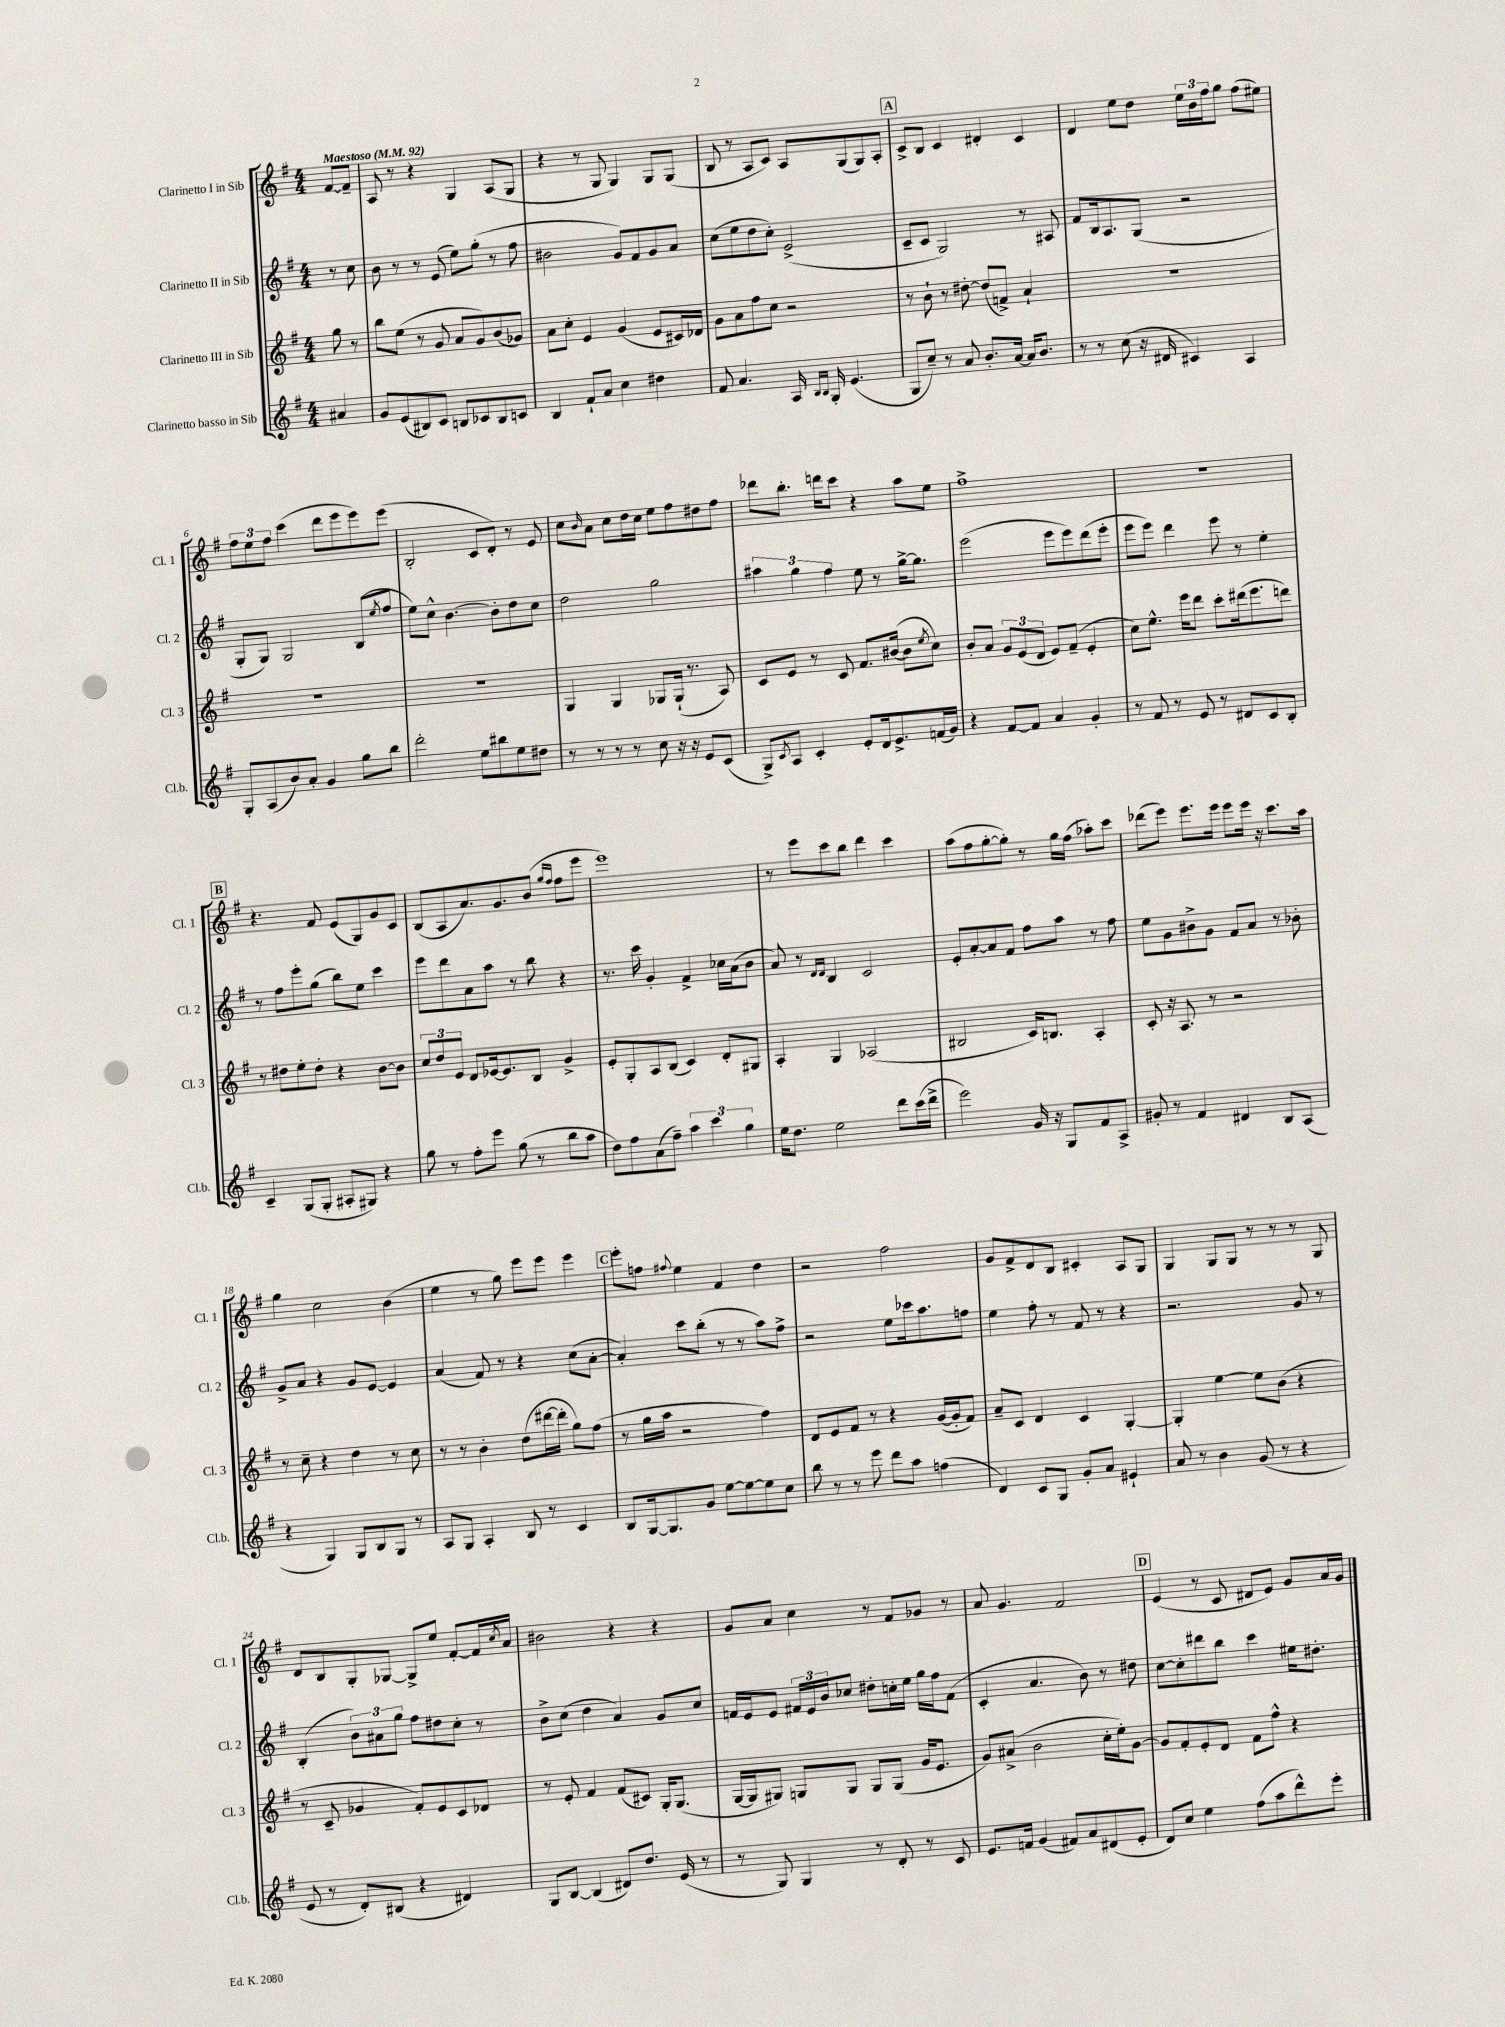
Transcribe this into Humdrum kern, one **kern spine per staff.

**kern	**kern	**kern	**kern
*part4	*part3	*part2	*part1
*staff4	*staff3	*staff2	*staff1
*I"Clarinetto basso in Sib	*I"Clarinetto III in Sib	*I"Clarinetto II in Sib	*I"Clarinetto I in Sib
*I'Cl.b.	*I'Cl. 3	*I'Cl. 2	*I'Cl. 1
*clefG2	*clefG2	*clefG2	*clefG2
*k[f#]	*k[f#]	*k[f#]	*k[f#]
*M4/4	*M4/4	*M4/4	*M4/4
*MM92	*MM92	*MM92	*MM92
=	=	=	=
!	!	!	!LO:TX:a:B:t=Maestoso
4a#X/	8gg\	8r	[8f#/L
.	8r	8cc\	8f#~/J]
=1	=1	=1	=1
8g/L	8bb\L	8b\	8A/
(8e/	(8ee\J	8r	8r
8B#X/)	8r	8r	4r
8c/J	8g/	(8e/	.
8Bn/L	8a/L	8ee\L)	4G/
8c-X/	8g/)	(8gg'\J	.
8B/	(8b/	8r	(8A/L
8cn/J	8g-X/J)	8ff#\	8G/J
=2	=2	=2	=2
4B/	8a\L	2b#X\	4r
.	8cc'\J	.	.
8f#`/L	4e/	.	8r
8a/J	.	.	8G/
4cc\	(4g/	8g/L)	4G/)
.	.	8f#/	.
4dd#X\	8e/L	8g/	8G/L
.	16c#X/L)	8a/J	(8G/J
.	16d-X/JJ	.	.
=3	=3	=3	=3
8f#/	8g\L	(8cc\L	8B/
4.a/	8a\	8ee\	8r
.	8ff#\	8dd\	8A/L
.	8cc\J	8cc'\J)	8c/J)
16A/	2r	(2e^/	8A/L
16qqB/LL	.	.	.
16qqB/JJ	.	.	.
16G'/	.	.	.
(4.e/	.	.	(8G/
.	.	.	8G/)
.	.	.	8A'/J
!!LO:REH:place=s1:t=A
=4	=4	=4	=4
8G/L	8r	8c~/L	8c^/L
8cc~/J)	8b`\	8c/J	8B/J
8r	8r	2G/)	4c/
8a/	[8dd#X'\	.	.
8.b'/L	(8dd#/L]	.	4d#X'/
.	8fn^/J)	.	.
[16a/Jk	.	.	.
16a/KL]	4a`/	8r	4c/
8.b/J	.	.	.
.	.	8A#X/	.
=5	=5	=5	=5
8r	1r	8f#/L	4d/
8r	.	16B/k	.
.	.	8.A/	.
(8cc\	.	.	8ee\L
16r	.	(8G/J	8dd\J
16d#X/	.	.	.
4c#X/)	.	2r	24ee\LL
.	.	.	24b\
.	.	.	24ff#\J
.	.	.	8gg\J
4A/	.	.	(8ff#\L
.	.	.	8ee#X\J)
!!LO:LB:g=z
=6	=6	=6	=6
8G'/L	1r	8G'/L	12ff#\L
.	.	.	12ee\
(8A/	.	8G/J)	.
.	.	.	12ff#\J
8b/)	.	2G/	(4ccc\
8a'/J	.	.	.
4g/	.	.	8ddd\L
.	.	.	8eee\
8gg\L	.	(8B/L	8eee\)
.	.	8qee/	.
8bb\J	.	8ff#/J	(8eee\J
=7	=7	=7	=7
2ddd'\	1r	8ee\L)	2B'/
.	.	8cc^^\J	.
.	.	[4.b\	.
8ee\L	.	.	8c/L
8bb#X\	.	8b'\L]	8d'/J)
8ee\	.	8dd\	8r
8dd#X\J	.	8cc\J	8e/
=8	=8	=8	=8
8r	4G/	2dd\	8cc\L
.	.	.	16qqb/
8r	.	.	8a\J
8r	4G/	.	8cc\L
8r	.	.	16dd\L
.	.	.	16cc\JJ
8cc\	8G-X/L	2gg\	8ee\L
16r	(16G-`/Jk	.	8ff#\
16r	8.r	.	.
8e/L	.	.	8dd#X\
(8c/J	8A/)	.	8ff#\J
=9	=9	=9	=9
8G^/L)	8c/L	6aa#X\	8ddd-X\L
8qc/	.	.	.
8A/J	8e/J	.	8.bb'\J
.	.	6gg\	.
4c'/	8r	.	.
.	.	.	16dddn\KL
.	.	6ff#\	.
.	8c/	.	8ccc\J
8e'/L	8.f#/L	8ee\	4r
16d/k	.	8r	.
8.e^/	([16b#X/Jk	.	.
.	8b#\L]	[16gg^\KL	8aa\L
.	.	8.gg\J]	.
.	8qee/	.	.
(16fn/L	8cc\J)	.	8ee\J
16g/JJ)	.	.	.
=10	=10	=10	=10
4r	8b'/L	(2eee\	1ff#^
.	8a/J	.	.
[8f#/L	12g/L	.	.
.	(12e/	.	.
8f#/J]	.	.	.
.	12d/J	.	.
4a/	8e/L)	8eee\L	.
.	(8f#~/J	8eee\)	.
4g'/	4e'/	(8ddd\	.
.	.	8eee'\J	.
=11	=11	=11	=11
8r	8cc\L)	8eee\L	1r
8f#/	8.ee^^\J	8eee\J)	.
8r	.	4ddd\	.
.	16eee\KL	.	.
8e/	8ddd\J	.	.
8r	8ccc'\L	8eee\	.
8d#X/L	(16ddd#X\k	8r	.
.	8.eee\	.	.
8c/	.	4ee'\	.
8B'/J	8dddn\J)	.	.
!!LO:LB:g=z
!!LO:REH:place=s1:t=B
=12	=12	=12	=12
4c~/	8r	8r	4.r
.	8dd#X\L	8ff#\L	.
(8G/L	8ee'\	8eee'\	.
8G'/J	8dd#'\J	(8gg\J	8f#/
8A#X'/L	4r	8bb\L)	(8e/L
8G#X/J)	.	8ee\J	8G/)
4r	[8b\L	4ccc\	8g/
.	8b\J]	.	8c/J
=13	=13	=13	=13
8gg\	12cc/L	8eee\L	(8B/L
.	12dd/	.	.
8r	.	8ddd\	8A/
.	12e/J	.	.
8ff#'\L	8d/L	8a\	8.a/)
8eee\J	[16e-X/k	8aa\J	.
.	8.e-/]	.	8.g/
(8gg\	.	8r	.
8r	8B/J	8bb\	(8b/J
.	.	.	16qqgg/LL
.	.	.	16qqff#/JJ
8bb\L	4g^/	4r	8ff#\L
8aa\J	.	.	8eee\J
=14	=14	=14	=14
8dd\L)	8e'/L	8.r	1eee)
8ff#\	8G'/	.	.
.	.	16ccc\	.
(8a\	8A/	4g'/	.
8ff#~\J)	(8B/J	.	.
6aa\	4c/)	4f#^/	.
6ccc\	.	.	.
.	8d'/L	16cc-X\LL	.
.	.	(16a\J	.
6gg\	.	.	.
.	8G#X/J	8b\J	.
=15	=15	=15	=15
16ee\KL	4A'/	8a/)	8r
8.dd\J	.	.	.
.	.	8r	8eee\L
.	.	16qqd/LL	.
.	.	16qqd/JJ	.
2ee\	4G/	4B/	8ccc\
.	.	.	8bb\J
.	(2A-X/	2c/	4ddd\
8ddd\L	.	.	4ccc\
(16ccc\L	.	.	.
16ddd^\JJ	.	.	.
=16	=16	=16	=16
2eee\)	2B#X/	8e'/L	(8aa\L
.	.	[8a'/	8ff#\
.	.	8a/]	[8gg'\
.	.	8f#/J	8gg'\J])
16g/	16c/KL)	8ff#\L	8r
16r	8.Bn/J	.	.
8G/L	.	8aa\J	16gg\LL
.	.	.	(16ff#\JJ
8f#/	4A'/	8r	8aa-X'\L)
8A^/J	.	8ff#\	8ccc\J
=17	=17	=17	=17
8g#X'/	8c'/	8ee\L	(8ddd-X\L
8r	16r	8g\	8eee\J)
.	8.A/	.	.
4f#/	.	8b#X^\	8.eee\L
.	8r	8g\J	.
.	.	.	16eee\Jk
4d#X/	2r	8f#/L	8eee\L
.	.	8a/J	16eee\Jk
.	.	.	16r
8B/L	.	8r	8.ccc\L
(8A/J	.	8b-X'\	.
.	.	.	16aa\Jk
!!LO:LB:g=z
=18	=18	=18	=18
4r	8r	8g^/L	4gg\
.	8cc~\	8a/J	.
4G/)	4r	4r	2cc\
8G/L	4dd\	8g/L	.
8B/	.	[8e/J	.
8G/J	8r	4e/]	(4b\
8r	8cc\	.	.
=19	=19	=19	=19
8A/L	8r	(4a/	4ee\
8G/J	8r	.	.
4A'/	4b'\	8f#/)	8r
.	.	8r	8gg\)
8B/	(8dd\L	4r	8eee\L
8r	[16ddd#X\L	.	8eee\J
.	16ddd#'\JJ]	.	.
4c/	8gg\L)	(8cc\L	4eee\
.	(8ff#\J	[8a'\J	.
!!LO:REH:place=s1:t=C
=20	=20	=20	=20
8B/L	8r	4a'/])	8eee'\L
[16G/k	16gg\LL	.	8ffn\J
8.G/]	16aa\JJ	.	.
.	.	.	8qqff#X/
.	2r	8ccc\L	4ee\
8g/J	.	(8bb'\J	.
[8ee\L	.	8r	4f#/
8ee\_	.	8r	.
8ee\]	4ff#\)	8aa\L)	4dd\
8cc\J	.	8ff#^\J	.
=21	=21	=21	=21
8bb\	8d/L	2r	2r
8r	8e/	.	.
8r	8f#/J	.	.
8eee\	8r	.	.
8ddd\L	4r	8ee\L	2ff#\
8aa\J	.	16ccc-X\k	.
.	.	8.aa\	.
(4ffn\	([16g/LL	.	.
.	16g'/J]	.	.
.	8f#/J)	8ffn\J	.
=22	=22	=22	=22
4d/)	8a~/L	4ee\	8g/L
.	8c/J	.	8f#^/
8c/L	4d/	8ff#'\	8d/
8G/J	.	8r	8B/J
8g'/L	4c/	8f#/	4c#X'/
8a/J	.	8r	.
4e#X`/	[4G'/	4r	8A/L
.	.	.	8G/J
=23	=23	=23	=23
8a/	4G'/]	2.r	4G/
8r	.	.	.
4b\	[4ee\	.	8G/L
.	.	.	8G/J
(8g/	8ee\L]	.	8r
8r	(8b\J	.	8r
4r	4r	8g/	8r
.	.	8r	8G/
!!LO:LB:g=z
=24	=24	=24	=24
8e/	8r	(4B'/	8d/L
8r	8c~/	.	8B/
8d'/L)	4g-X/	12b\L)	8G'/
.	.	12a#X\	.
(8B#X/J	.	.	[8G-X/J
.	.	12gg\J	.
4r	8f#'/L)	8ff#\L	8G-^/L]
.	8e/	8dd#X\	8ee/J
4d#X/)	8c/	8cc'\J	[8f#'/L
.	8d-X/J	8r	16f#/L]
.	.	.	8qcc/
.	.	.	16a/JJ
=25	=25	=25	=25
8G/L	8r	8b^\L	2b#X\
[8B/J	8e'/	(8cc\J	.
(4B/]	4f#/	4dd\	.
8d#X/L)	(8f#/L	4a/)	4r
8.dd/J	8c#X/J)	.	.
.	16G'/KL	8g/L	4r
(16e/	(8.G/J	.	.
8r	.	8cc/J	.
=26	=26	=26	=26
8r	[16G/LL	16fn/LL	8g/L
.	16G/J]	16e/J	.
8G/)	8G#X/J)	8e/J	8a/J
4G/	8Gn/L	24f#X/LL	4cc\
.	.	24e/	.
.	.	24b/J	.
.	8G/J	8cc-X/J	.
8r	8G/L	8dd#X'\L	8r
8d'/	(8G/J	16ccn'\L	8f#/L
.	.	16ee\JJ	.
8r	16g/KL	16gg\LL	8g-X/J
.	8.e/J	16ff#\J	.
8c/	.	(8f#\J	8r
=27	=27	=27	=27
8.e/L	8g/L)	4c'/	8a/
.	(8a#X^/J	.	4.g/
16fn/Jk	.	.	.
(4g/	2b\	4.a/	.
8f#X/L)	.	.	2f#/
8a/	.	8b\)	.
(8d#X/	16cc'\LL	8r	.
.	16ee'\J)	.	.
8e'/J	[8g\J	8dd#X\	.
!!LO:REH:place=s1:t=D
=28	=28	=28	=28
8d/L)	8g/L]	[8cc\L	(4e/
8cc/J	8f#'/	8cc'\]	.
4ee\	8e'/	8ddd#X\	8r
.	8d/J	8bb\J	8c/
(8ff#\L	8f#\L	4ccc\	8d#X/L
8aa\	8ff#^^\J	.	8e/J)
8ddd^^\)	4r	16ee#X\KL	8g/L
.	.	8.dd#X'\J	.
8eee'\J	.	.	16a/L
.	.	.	16g/JJ
==	==	==	==
*-	*-	*-	*-
